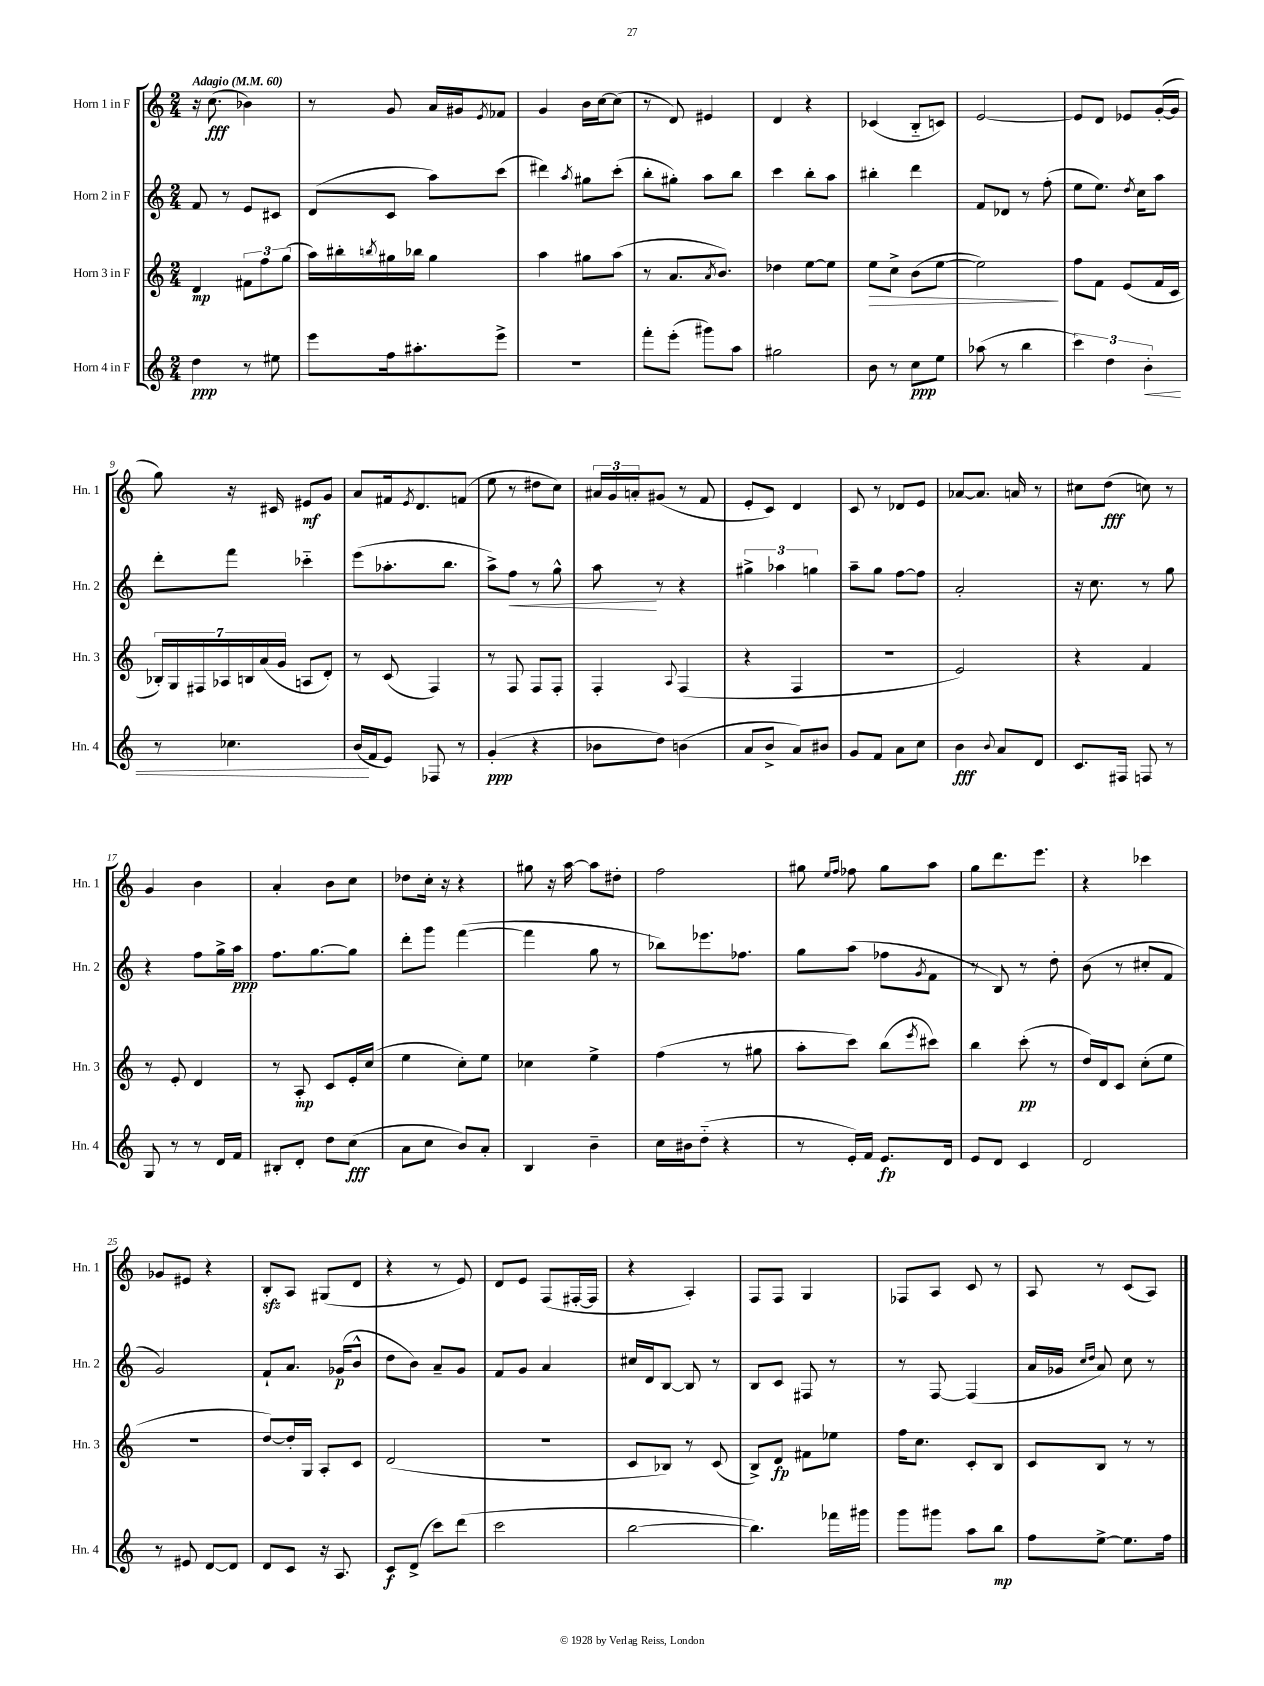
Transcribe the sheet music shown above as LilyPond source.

<<
\new StaffGroup <<
\new Staff = "s0" \with { instrumentName = "Horn 1 in F" shortInstrumentName = "Hn. 1" } {
    \clef treble \key c \major \numericTimeSignature \time 2/4 \tempo "Adagio" 4 = 60
    r16 c''8.\fff( bes'4) |
    r8 g'8 a'16 gis'16 \acciaccatura { e'8 } fes'8 |
    g'4 b'16 c''16~ c''8( |
    r8 d'8) eis'4 |
    d'4 r4 |
    ces'4( b8-_ c'8) |
    e'2~ |
    e'8 d'8 ees'8 g'16~-.( g'16 |
    g''8) r16 cis'16 eis'8\mf g'8 |
    a'8 fis'16 \acciaccatura { e'8 } d'8. f'8( |
    e''8 r8 dis''8 c''8) |
    \tuplet 3/2 { ais'16 g'16 a'16-. } gis'8( r8 f'8 |
    e'8-. c'8) d'4 |
    c'8 r8 des'8 e'8 |
    aes'8~ aes'8. a'16 r8 |
    cis''8 d''8\fff( c''8) r8 |
    g'4 b'4 |
    a'4-. b'8 c''8 |
    des''8 c''16-. r16 r4 |
    gis''8 r16 a''16~ a''8 dis''8-. |
    f''2 |
    gis''8 \grace { e''16 f''16 } fes''8 gis''8 a''8 |
    g''8 d'''8. e'''8. |
    r4 ces'''4 |
    ges'8 eis'8 r4 |
    b8-.\sfz a8 gis8( d'8 |
    r4 r8 e'8) |
    d'8 e'8 f8( fis16~-. fis16 |
    r4 a4-.) |
    f8 f8 g4 |
    fes8 a8 c'8 r8 |
    a8 r8 c'8( a8) \bar "|." |
}
\new Staff = "s1" \with { instrumentName = "Horn 2 in F" shortInstrumentName = "Hn. 2" } {
    \clef treble \key c \major \numericTimeSignature \time 2/4
    f'8 r8 e'8 cis'8 |
    d'8( c'8 a''8) c'''8( |
    dis'''4) \acciaccatura { a''8 } gis''8 c'''8-.( |
    b''8-. gis''8-.) a''8 b''8 |
    c'''4 b''8-. a''8 |
    bis''4-. d'''4 |
    f'8 des'8 r8 f''8-.( |
    e''8 e''8.) \acciaccatura { d''8 } c''16 a''8 |
    d'''8-. f'''8 ces'''4-_ |
    e'''8( aes''8.-. b''8. |
    a''8->) f''8\< r8 g''8-^ |
    a''8\! r8 r4 |
    \tuplet 3/2 { gis''4-> aes''4 g''4 } |
    a''8-- g''8 f''8~ f''8 |
    a'2-. |
    r16 c''8. r8 g''8 |
    r4 f''8 g''16-> a''16\ppp |
    f''8. g''8.~ g''8 |
    d'''8-. g'''8 f'''4~( |
    f'''4 g''8 r8 |
    bes''8) ees'''8. fes''8. |
    g''8 a''8( fes''8 \acciaccatura { g'8 } f'8 |
    r8 b8) r8 d''8-. |
    b'8( r8 cis''8-. f'8 |
    g'2) |
    f'8-! a'8. ges'16\p( b'8-^ |
    d''8 b'8) a'8-- g'8 |
    f'8 g'8 a'4 |
    cis''16 d'16 b8~ b8 r8 |
    b8 c'8 fis8 r8 |
    r8 f8~ f4( |
    a'16 ges'16 \grace { c''16 d''16 } a'8) c''8 r8 \bar "|." |
}
\new Staff = "s2" \with { instrumentName = "Horn 3 in F" shortInstrumentName = "Hn. 3" } {
    \clef treble \key c \major \numericTimeSignature \time 2/4
    d'4\mp \tuplet 3/2 { fis'8 f''8 g''8( } |
    a''16) bis''16-. \acciaccatura { b''8 } gis''16 bes''16 gis''4 |
    a''4 gis''8 a''8( |
    r8 a'8. \acciaccatura { a'8 } b'8.) |
    des''4 e''8~ e''8 |
    e''8\> c''8-> b'8( e''8~ |
    e''2\!) |
    f''8 f'8 e'8( f'16 c'16 |
    \tuplet 7/4 { bes16-.) g16 fis16 aes16 b16 a'16( g'16 } a8 d'8-.) |
    r8 c'8( f4) |
    r8 f8 f8 f8-. |
    f4-. \appoggiatura { a8 } f4( |
    r4 f4 |
    R2 |
    e'2) |
    r4 f'4 |
    r8 e'8-. d'4 |
    r8 a8-.\mp c'8 e'16-. c''16( |
    e''4 c''8-.) e''8 |
    ces''4 e''4-> |
    f''4( r8 gis''8 |
    a''8-. c'''8) b''8( \acciaccatura { e'''8 } cis'''8) |
    b''4 c'''8-.\pp( r8 |
    d''16) d'16 c'8 c''8-.( e''8 |
    R2 |
    d''8~) d''16-. g16 a8-. c'8 |
    d'2( |
    R2 |
    c'8 bes8) r8 c'8( |
    b8->) d'8\fp fis'8 ees''8 |
    f''16 c''8. c'8-. b8 |
    c'8 b8 r8 r8 \bar "|." |
}
\new Staff = "s3" \with { instrumentName = "Horn 4 in F" shortInstrumentName = "Hn. 4" } {
    \clef treble \key c \major \numericTimeSignature \time 2/4
    d''4\ppp r8 eis''8 |
    e'''8 f''16 ais''8.-. e'''8-> |
    r2 |
    f'''8-. e'''8-.( gis'''8) a''8 |
    gis''2 |
    b'8 r8 c''8\ppp e''8 |
    aes''8( r8 b''4 |
    \tuplet 3/2 { c'''4) d''4 b'4-.\< } |
    r8 ces''4. |
    b'16\!( f'16 e'8) fes8 r8 |
    g'4-.\ppp( r4 |
    bes'8 d''8) b'4( |
    a'8 b'8-> a'8) bis'8 |
    g'8 f'8 a'8 c''8 |
    b'4\fff \appoggiatura { b'8 } a'8 d'8 |
    c'8. fis16 f8 r8 |
    g8 r8 r8 d'16 f'16 |
    bis8-. d'8-. d''8 c''8\fff( |
    a'8 c''8 b'8) a'8-. |
    b4 b'4-- |
    c''16 bis'16 d''8-_( r4 |
    r8 e'16-.) f'16 e'8.\fp d'16 |
    e'8 d'8 c'4 |
    d'2 |
    r8 eis'8 d'8~ d'8 |
    d'8 c'8 r16 a8. |
    c'8\f d'8->( c'''8) d'''8( |
    c'''2 |
    b''2~ |
    b''4.) fes'''16 gis'''16 |
    g'''8 gis'''8 a''8 b''8\mp |
    f''8 e''8~-> e''8. f''16 \bar "|." |
}
>>
>>
